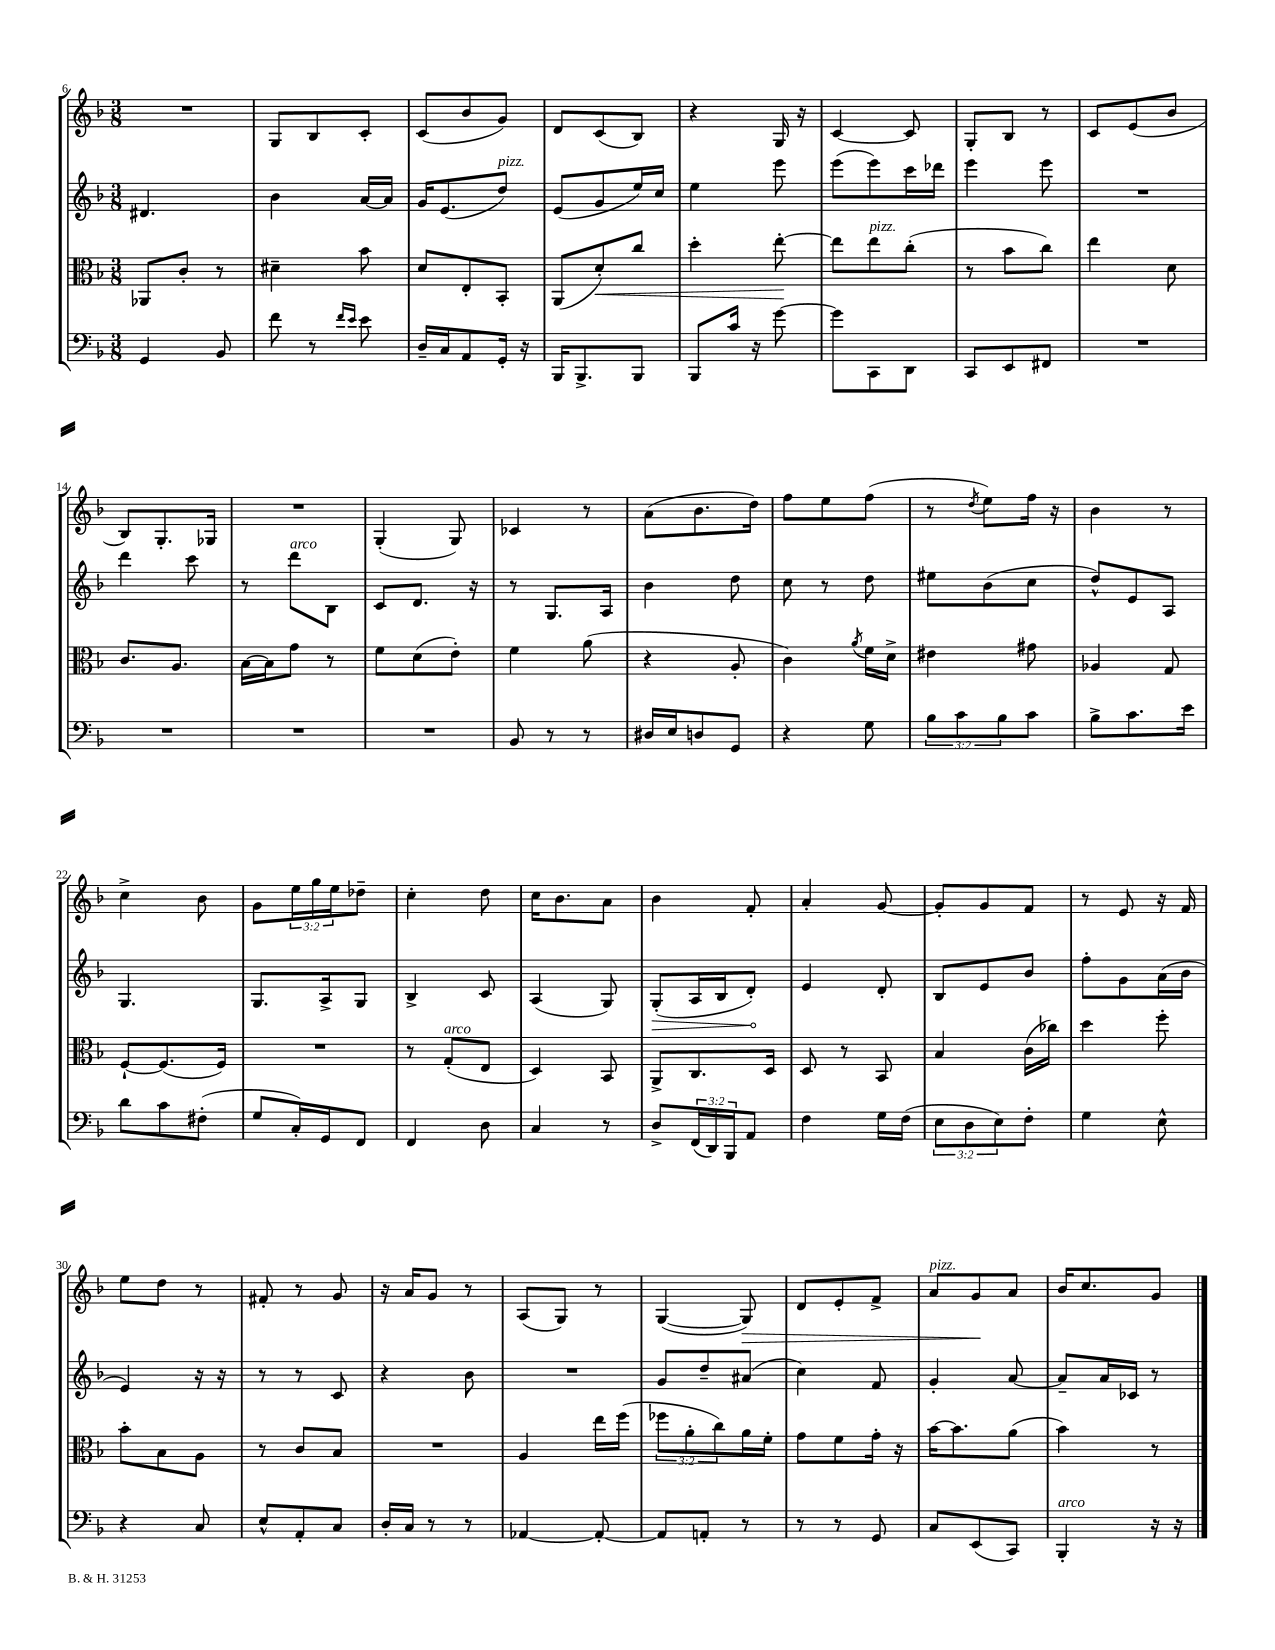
<<
\new StaffGroup <<
\new Staff = "s0" {
    \clef treble \key f \major \numericTimeSignature \time 3/8 \override Staff.TupletNumber.text = #tuplet-number::calc-fraction-text
    R4. |
    g8 bes8 c'8-. |
    c'8( bes'8 g'8) |
    d'8 c'8( bes8) |
    r4 g16 r16 |
    c'4~ c'8 |
    g8-. bes8 r8 |
    c'8 e'8( bes'8 |
    bes8) g8.-. ges16 |
    R4. |
    g4-.( g8) |
    ces'4 r8 |
    a'8( bes'8. d''16) |
    f''8 e''8 f''8( |
    r8 \acciaccatura { d''8 } e''8) f''16 r16 |
    bes'4 r8 |
    c''4-> bes'8 |
    g'8 \tuplet 3/2 { e''16 g''16 e''16 } des''8-- |
    c''4-. d''8 |
    c''16 bes'8. a'8 |
    bes'4 f'8-. |
    a'4-. g'8~ |
    g'8-. g'8 f'8 |
    r8 e'8 r16 f'16 |
    e''8 d''8 r8 |
    fis'8-. r8 g'8 |
    r16 a'16 g'8 r8 |
    a8( g8) r8 |
    g4~( g8\>) |
    d'8 e'8-. f'8-> |
    a'8^\markup { \italic "pizz." } g'8\! a'8 |
    bes'16 c''8. g'8 \bar "|." |
}
\new Staff = "s1" {
    \clef treble \key f \major \numericTimeSignature \time 3/8
    dis'4. |
    bes'4 a'16~ a'16 |
    g'16 e'8.( d''8^\markup { \italic "pizz." }) |
    e'8( g'8 e''16) c''16 |
    e''4 e'''8 |
    e'''8( e'''8) c'''16 des'''16 |
    e'''4 e'''8 |
    R4. |
    d'''4 c'''8 |
    r8 d'''8^\markup { \italic "arco" } bes8 |
    c'8 d'8. r16 |
    r8 g8. a16 |
    bes'4 d''8 |
    c''8 r8 d''8 |
    eis''8 bes'8( c''8 |
    d''8-^) e'8 a8 |
    g4. |
    g8. a16-> g8 |
    bes4-> c'8 |
    a4( g8) |
    \once \override Hairpin.circled-tip = ##t g8-.\>( a16 bes16 d'8-.\!) |
    e'4 d'8-. |
    bes8 e'8 bes'8 |
    f''8-. g'8 a'16( bes'16 |
    e'4) r16 r16 |
    r8 r8 c'8 |
    r4 bes'8 |
    R4. |
    g'8 d''8-- ais'8( |
    c''4) f'8 |
    g'4-. a'8~ |
    a'8-- a'16 ces'16 r8 \bar "|." |
}
\new Staff = "s2" {
    \clef alto \key f \major \numericTimeSignature \time 3/8 \override Staff.TupletNumber.text = #tuplet-number::calc-fraction-text
    aes,8 c'8-. r8 |
    dis'4-- bes'8 |
    d'8 e8-. bes,8-. |
    a,8( d'8-.\<) c''8 |
    d''4-. e''8~-.\! |
    e''8 e''8^\markup { \italic "pizz." } c''8-.( |
    r8 bes'8 c''8) |
    e''4 d'8 |
    c'8. a8. |
    bes16~ bes16 g'8 r8 |
    f'8 d'8( e'8-.) |
    f'4 a'8( |
    r4 a8-. |
    c'4) \acciaccatura { a'8 } f'16 d'16-> |
    eis'4 gis'8 |
    aes4 g8 |
    f8~-! f8.( f16) |
    R4. |
    r8 g8-.^\markup { \italic "arco" }( e8 |
    d4) bes,8 |
    a,8-> c8. d16 |
    d8 r8 bes,8 |
    bes4 c'16( ces''16) |
    d''4 f''8-. |
    bes'8-. bes8 a8 |
    r8 c'8 bes8 |
    R4. |
    a4 e''16 f''16( |
    \tuplet 3/2 { fes''8 a'8-. c''8) } a'16 f'16-. |
    g'8 f'8 g'16-. r16 |
    bes'16~ bes'8. a'8( |
    bes'4) r8 \bar "|." |
}
\new Staff = "s3" {
    \clef bass \key f \major \numericTimeSignature \time 3/8 \override Staff.TupletNumber.text = #tuplet-number::calc-fraction-text
    g,4 bes,8 |
    f'8 r8 \grace { f'16 e'16 } e'8 |
    d16-- c16 a,8 g,16-. r16 |
    bes,,16 bes,,8.-> bes,,8 |
    bes,,8 c'16 r16 g'8~ |
    g'8 c,8 d,8 |
    c,8 e,8 fis,8 |
    R4. |
    R4. |
    R4. |
    R4. |
    bes,8 r8 r8 |
    dis16 e16 d8 g,8 |
    r4 g8 |
    \tuplet 3/2 { bes8 c'8 bes8 } c'8 |
    bes8-> c'8. e'16 |
    d'8 c'8 fis8-.( |
    g8 c16-.) g,16 f,8 |
    f,4 d8 |
    c4 r8 |
    d8-> \tuplet 3/2 { f,16( d,16) bes,,16 } a,8 |
    f4 g16 f16( |
    \tuplet 3/2 { e8 d8 e8) } f8-. |
    g4 e8-^ |
    r4 c8 |
    e8-^ a,8-. c8 |
    d16-. c16 r8 r8 |
    aes,4~ aes,8~-. |
    aes,8 a,8-. r8 |
    r8 r8 g,8 |
    c8 e,8( c,8) |
    bes,,4-.^\markup { \italic "arco" } r16 r16 \bar "|." |
}
>>
>>
\layout { \context { \Score currentBarNumber = #6 } }
